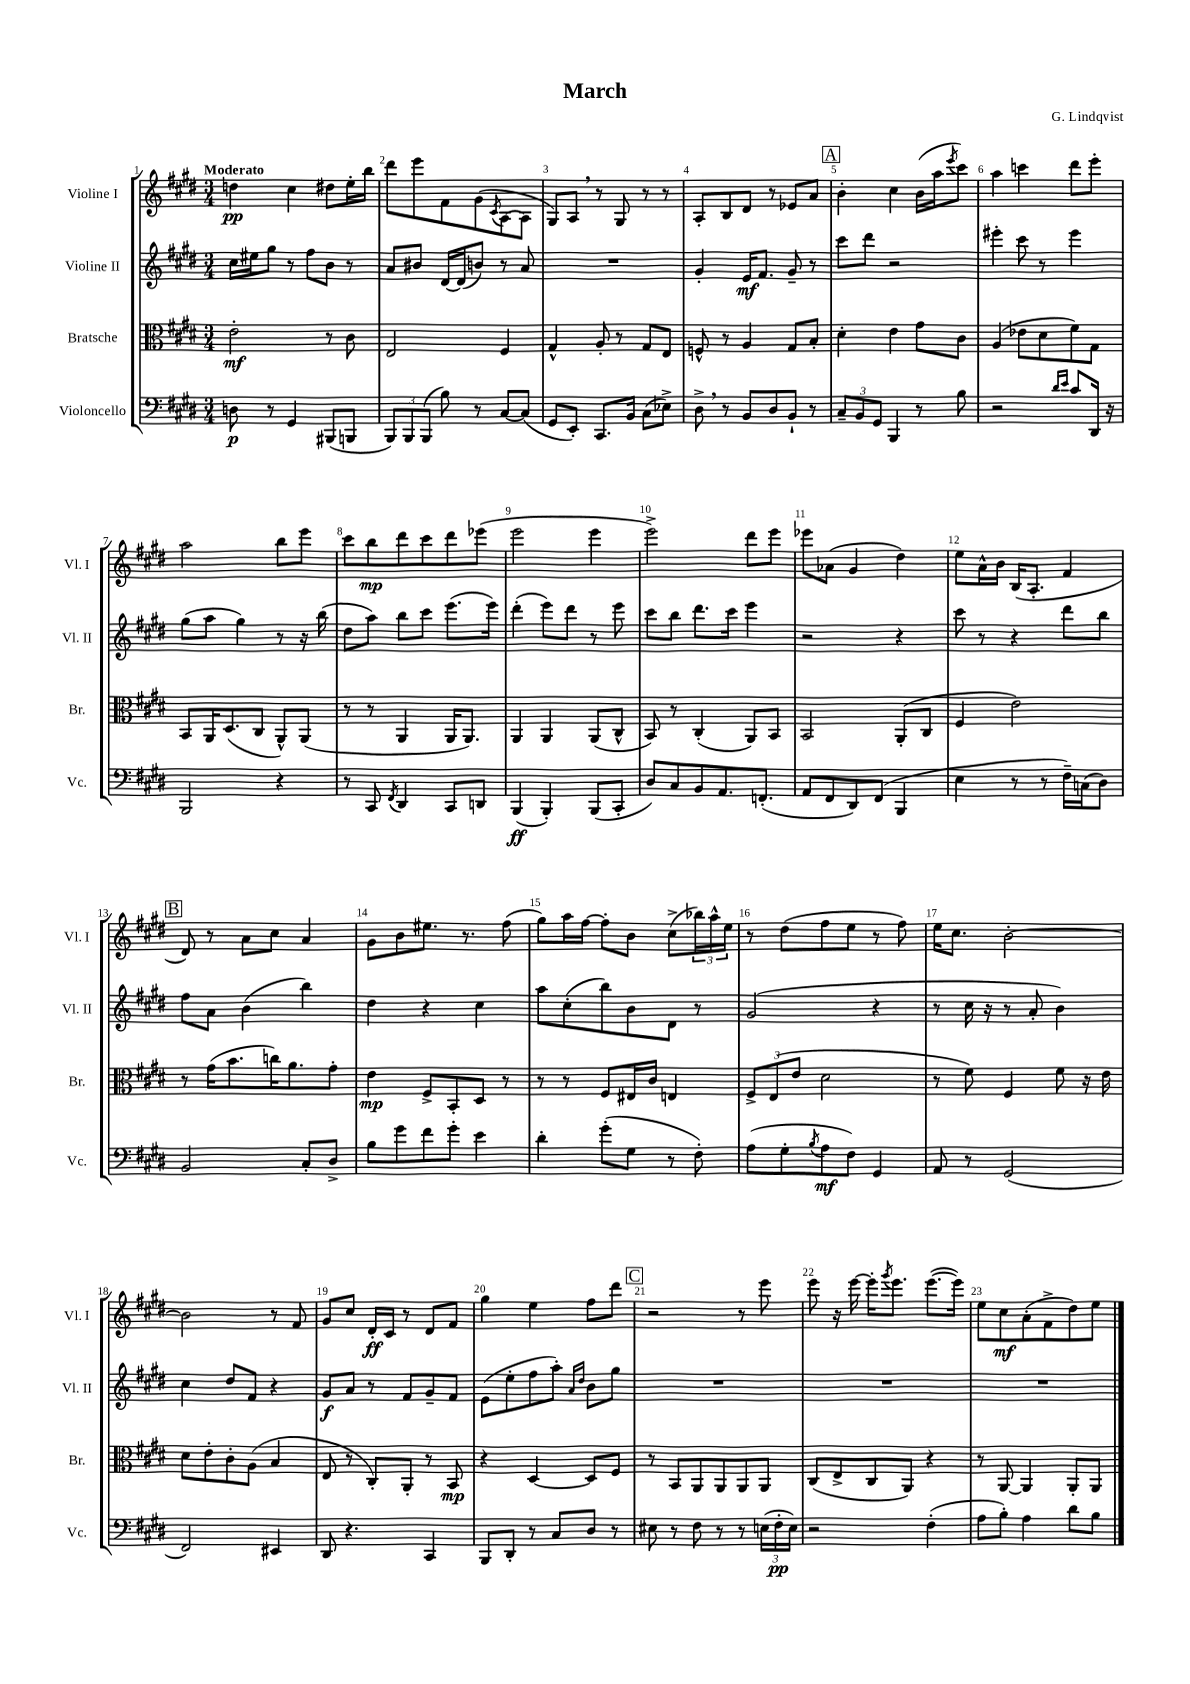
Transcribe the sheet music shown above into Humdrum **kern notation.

**kern	**kern	**kern	**kern
*staff4	*staff3	*staff2	*staff1
*clefF4	*clefC3	*clefG2	*clefG2
*k[f#c#g#d#]	*k[f#c#g#d#]	*k[f#c#g#d#]	*k[f#c#g#d#]
*M3/4	*M3/4	*M3/4	*M3/4
8D	2e'	16cc#	4dd
.	.	16ee#	.
8r	.	8gg#	.
4GG#	.	8r	4cc#
.	.	8ff#	.
(8BBB#	8r	8b	8dd#
8BBB	8c#	8r	16ee'
.	.	.	16bb
=	=	=	=
12BBB)	2E	8a	8ddd#
12BBB	.	.	.
.	.	8b#	8eee
(12BBB	.	.	.
8B)	.	[16d#	8f#
.	.	(16d#]	.
8r	.	8b)	(8g#
.	.	.	8qc#
[8C#	4F#	8r	[8A
(8C#]	.	8a	8A]
=	=	=	=
8GG#	4G#^^	2.r	8G#)
8EE')	.	.	8A
8.CC#	8A'	.	8r
.	8r	.	8G#
16BB	.	.	.
(8C#	8G#	.	8r
8E-^)	8E	.	8r
=	=	=	=
8D#^	8F^^	4g#'	8A'
8r	8r	.	8B
8BB	4A	16e	8d#
.	.	8.f#	.
8D#	.	.	8r
8BB`	8G#	8g#~	8e-
8r	8B'	8r	8a
=	=	=	=
12C#~	4d#'	8ccc#	4b'
12BB	.	.	.
.	.	8ddd#	.
12GG#	.	.	.
4BBB	4e	2r	4cc#
8r	8g#	.	(16b
.	.	.	16aa
.	.	.	8qeee
8B	8c#	.	8ccc#)
=	=	=	=
2r	(4A	4eee#'	4aa
.	8e-	8ccc#	4ccc
.	8d#	8r	.
16qqd#	.	.	.
16qqe	.	.	.
8c#	8f#)	4eee#	8ddd#
16DD#	8G#	.	8eee'
16r	.	.	.
=	=	=	=
2BBB	8BB	(8gg#	2aa
.	16AA	8aa	.
.	(8.D#	.	.
.	.	4gg#)	.
.	8C#	.	.
4r	8AA^^)	8r	8bb
.	(8AA	16r	8eee
.	.	(16bb	.
=	=	=	=
8r	8r	8dd#	8ccc#
8CC#	8r	8aa)	8bb
8qFF#	.	.	.
4DD#	4AA	8bb	8ddd#
.	.	8ccc#	8ccc#
8CC#	16AA	(8.eee	8ddd#
.	8.AA)	.	.
8DD	.	.	(8eee-
.	.	16eee)	.
=	=	=	=
(4BBB	4AA	(4ddd#'	2eee
4BBB')	4AA	8eee)	.
.	.	8ddd#	.
(8BBB	(8AA	8r	4eee
8CC#'	8C#^^	8eee	.
=	=	=	=
8D#)	8BB)	8ccc#	2eee^)
8C#	8r	8bb	.
8BB	(4C#'	8.ddd#	.
8.AA	.	.	.
.	.	16ccc#	.
.	8AA)	4eee	8ddd#
(8.FF'	.	.	.
.	8BB	.	8eee
=	=	=	=
8AA	2BB	2r	8eee-
8FF#	.	.	(8a-
8DD#)	.	.	4g#
(8FF#	.	.	.
4BBB	(8AA'	4r	4dd#)
.	8C#	.	.
=	=	=	=
4E	4F#	8ccc#	8ee
.	.	8r	16a^^
.	.	.	16b
8r	2e)	4r	(16B
.	.	.	8.A'
8r	.	.	.
16F#~)	.	8ddd#	4f#
(16C	.	.	.
8D#)	.	8bb	.
=	=	=	=
2BB	8r	8ff#	8d#)
.	(16g#	8a	8r
.	8.b	.	.
.	.	(4b	8a
.	16cc)	.	8cc#
.	8.a	.	.
8C#'	.	4bb)	4a
8D#^	8g#'	.	.
=	=	=	=
8B	4e	4dd#	8g#
8g#	.	.	8b
8f#	8F#^	4r	8.ee#
8g#'	8BB'	.	.
.	.	.	8.r
4e	8D#	4cc#	.
.	8r	.	(8ff#
=	=	=	=
4d#'	8r	8aa	8gg#)
.	8r	(8cc#'	16aa
.	.	.	[16ff#
(8g#'	8F#	8bb)	8ff#']
8G#	16E#	8b	8b
.	16c#	.	.
8r	4E	8d#	(8cc#^
8F#')	.	8r	24bb-)
.	.	.	24aa^^
.	.	.	24ee
=	=	=	=
(8A	12F#^	(2g#	8r
.	(12E	.	.
8G#'	.	.	(8dd#
.	12e	.	.
8qB	.	.	.
8A	2d#	.	8ff#
8F#)	.	.	8ee
4GG#	.	4r	8r
.	.	.	8ff#)
=	=	=	=
8AA	8r	8r	16ee
.	.	.	8.cc#
8r	8f#)	16cc#	.
.	.	16r	.
(2GG#	4F#	8r	[2b'
.	.	8a'	.
.	8f#	4b)	.
.	16r	.	.
.	16e	.	.
=	=	=	=
2FF#)	8d#	4cc#	2b]
.	8e'	.	.
.	8c#'	8dd#	.
.	(8A	8f#	.
4EE#	4B	4r	8r
.	.	.	8f#
=	=	=	=
8DD#	8E	8g#	8g#
4.r	8r	8a	8cc#
.	8C#')	8r	16d#'
.	.	.	16c#
.	8AA'	8f#	8r
4CC#	8r	8g#~	8d#
.	8BB	8f#	8f#
=	=	=	=
8BBB	4r	(8e	4gg#
8DD#'	.	8ee'	.
8r	[4D#	8ff#	4ee
8C#	.	8aa')	.
.	.	16qqa	.
.	.	16qqdd#	.
8D#	8D#]	8b	8ff#
8r	8F#	8gg#	8ddd#
=	=	=	=
8E#	8r	2.r	2r
8r	8BB	.	.
8F#	8AA	.	.
8r	8AA	.	.
8r	8AA	.	8r
(24E	8AA	.	8eee
24F#'	.	.	.
24E)	.	.	.
=	=	=	=
2r	(8C#	2.r	8eee
.	8E^	.	16r
.	.	.	[16eee
.	8C#	.	16eee']
.	.	.	8qggg#
.	.	.	8.eee
.	8AA)	.	.
(4F#'	4r	.	([8.eee
.	.	.	16eee])
=	=	=	=
8A	8r	2.r	8ee
8B')	[8AA	.	8cc#
4A	4AA]	.	(8a'
.	.	.	8f#^
8d#	8AA'	.	8dd#)
8B	8AA	.	8ee
==	==	==	==
*-	*-	*-	*-
